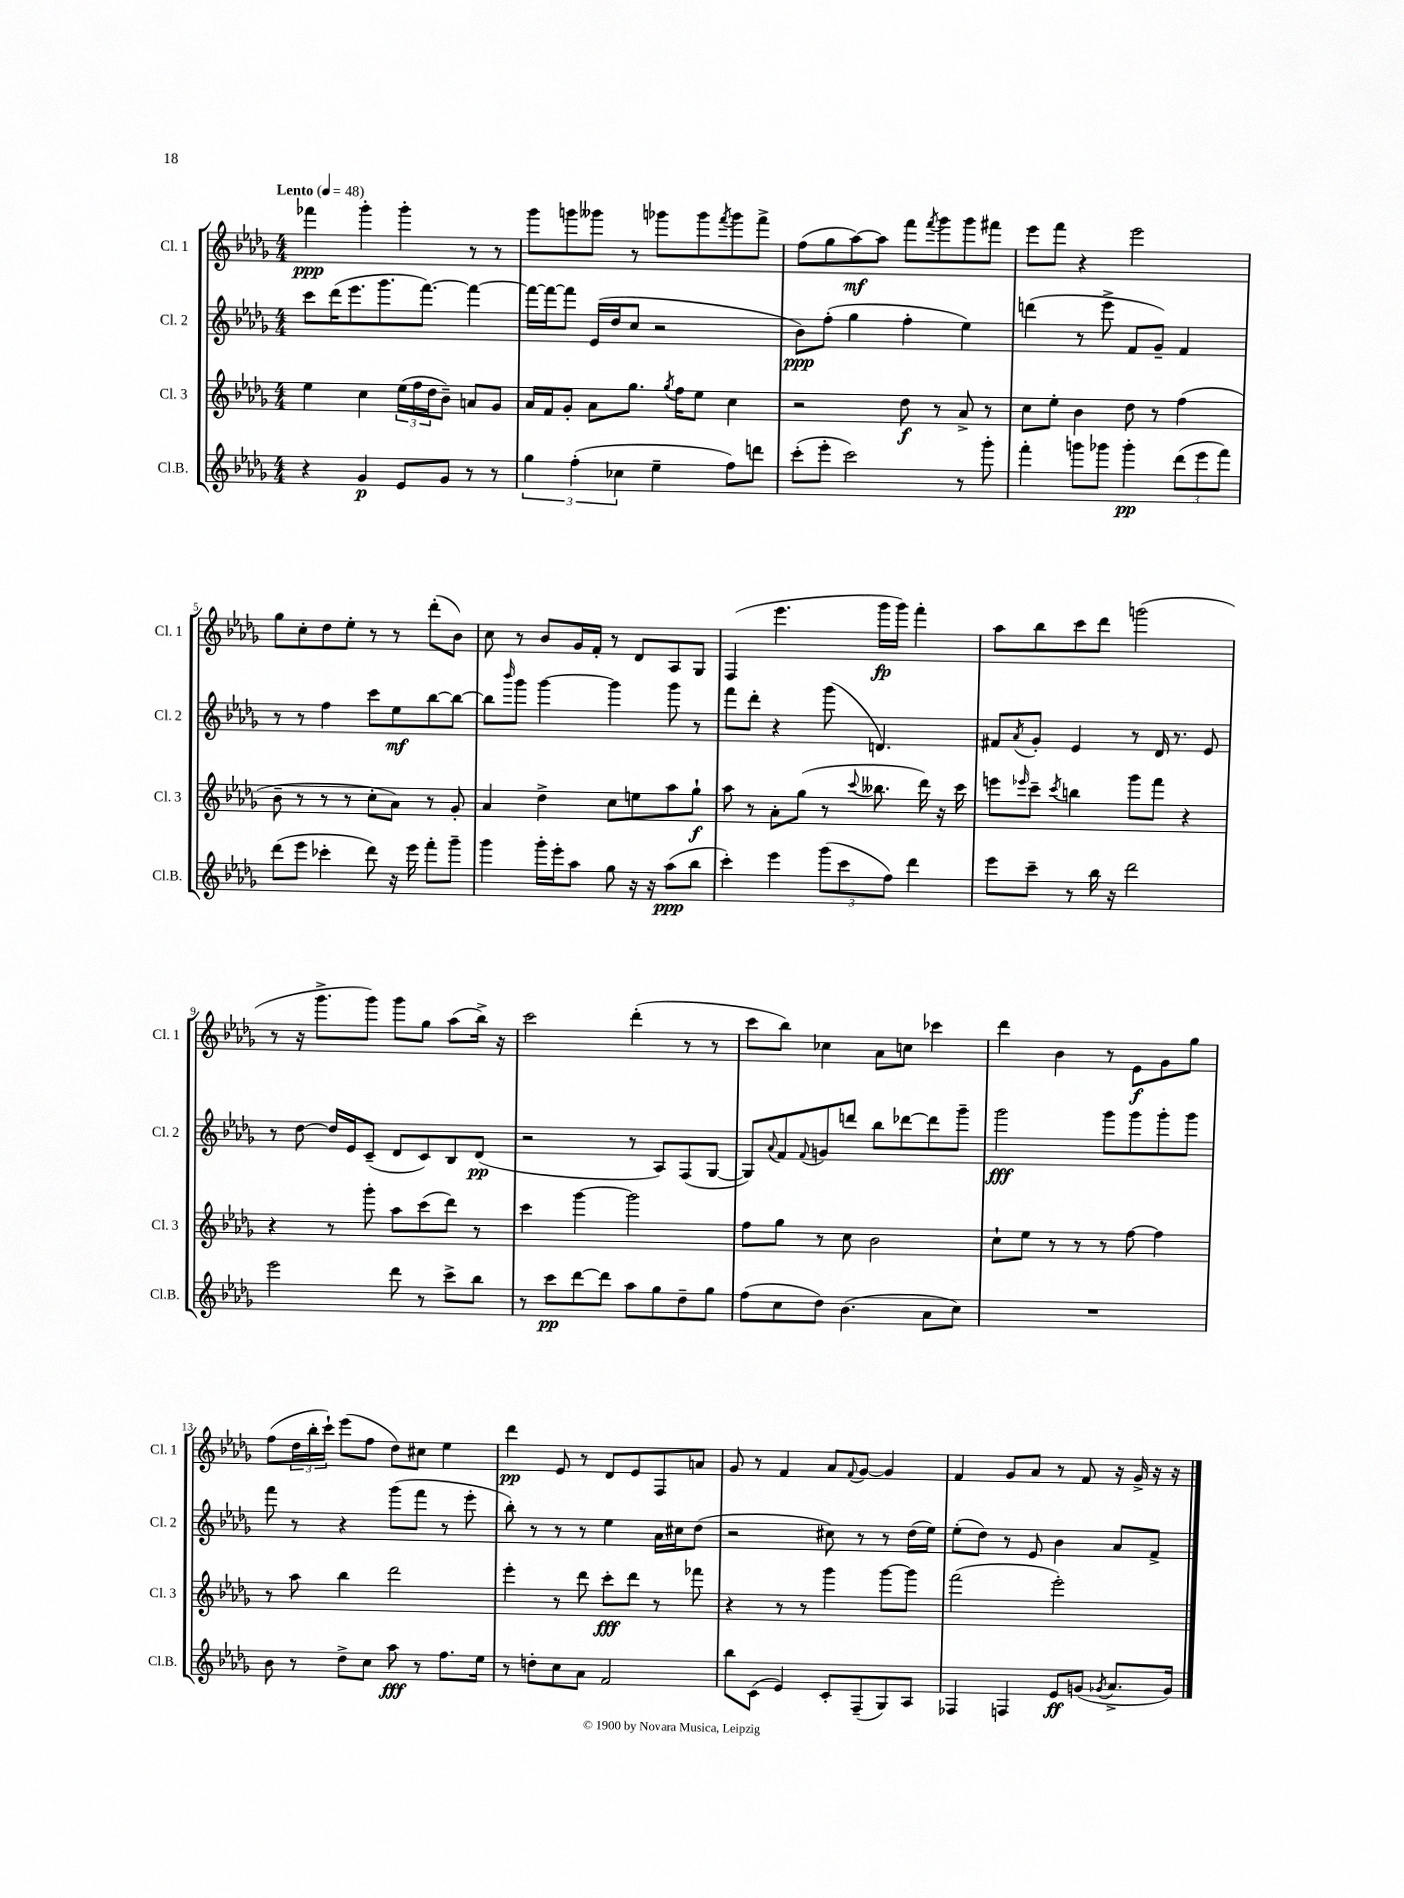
<<
\new StaffGroup <<
\new Staff = "s0" \with { instrumentName = "Cl. 1" shortInstrumentName = "Cl. 1" } {
    \clef treble \key des \major \numericTimeSignature \time 4/4 \tempo "Lento" 4 = 48
    fes'''4\ppp ges'''4-. ges'''4-. r8 r8 |
    ges'''8 g'''8 geses'''8 r8 ges'''8 ges'''8 \acciaccatura { f'''8 } ges'''8 f'''8-> |
    f''8( ges''8 aes''8~\mf) aes''8 f'''8 \acciaccatura { f'''8 } ges'''8 ges'''8 fis'''8 |
    ees'''8 f'''8 r4 ees'''2 |
    ges''8 c''8-. des''8 ees''8-. r8 r8 des'''8-.( bes'8) |
    c''8 r8 bes'8 ges'16 f'16-. r8 des'8 aes8 ges8 |
    f4( ees'''4. ges'''16\fp ges'''16) f'''4-. |
    aes''8 bes''8 c'''8 des'''8 g'''2( |
    r8 r16 ges'''8.-> ges'''8) ges'''8 ges''8 aes''8( bes''16->) r16 |
    c'''2 des'''4-.( r8 r8 |
    c'''8 bes''8) ces''4 aes'8 c''8 ces'''4 |
    des'''4 bes'4 r8 ees'8\f ges'8 ges''8 |
    f''8( \tuplet 3/2 { des''16 bes''16-. c'''16-!) } ees'''8( f''8 des''8) cis''8 ees''4 |
    des'''4\pp ees'8 r8 des'8 ees'8 f8 a'8 |
    ges'8 r8 f'4 aes'8 \appoggiatura { f'8 } ges'8~ ges'4 |
    f'4 ges'8 aes'8 r8 f'8 r16 ges'16-> r16 r16 \bar "|." |
}
\new Staff = "s1" \with { instrumentName = "Cl. 2" shortInstrumentName = "Cl. 2" } {
    \clef treble \key des \major \numericTimeSignature \time 4/4
    c'''8 des'''16( ees'''8. ges'''8. f'''8.~) f'''4~ |
    f'''16~ f'''16~ f'''8 ees'16( des''16 c''8 r2 |
    bes'8\ppp) f''8-.( ges''4 f''4-. ees''4) |
    d'''4( r8 ees'''8-> f'8 ges'8--) f'4 |
    r8 r8 f''4 c'''8 ees''8\mf bes''8~ bes''8~ |
    bes''8 \grace { bes'''16 } ges'''8 ges'''4~ ges'''4 ges'''8 r8 |
    f'''8 des'''8-. r4 ges'''8( d'4.) |
    fis'8 \acciaccatura { aes'8 } ges'8-. ees'4 r8 des'16 r8. ees'8 |
    r8 des''8~ des''16 ees'16 c'8--( des'8 c'8) bes8 des'8\pp( |
    r2 r8 aes8) f8( ges8~ |
    ges8) \appoggiatura { aes'8 } f'8 \appoggiatura { f'8 } g'8 d'''8 bes''8 des'''8~ des'''8 ges'''8-- |
    ges'''2\fff ges'''8 ges'''8 ges'''8-. ges'''8 |
    f'''8 r8 r4 ges'''8( f'''8 r8 ees'''8-. |
    bes''8-.) r8 r8 r8 ees''4 aes'16 cis''16 des''8( |
    r2 cis''8) r8 r8 des''16( ees''16) |
    ees''8-.( des''8) r8 ees'8 bes'4 aes'8 f'8-> \bar "|." |
}
\new Staff = "s2" \with { instrumentName = "Cl. 3" shortInstrumentName = "Cl. 3" } {
    \clef treble \key des \major \numericTimeSignature \time 4/4
    ees''4 c''4 \tuplet 3/2 { ees''16( f''16 des''16 } bes'8--) a'8 ges'8 |
    aes'16 f'16 ges'8-. aes'8 ges''8. \acciaccatura { ges''8 } f''16 ees''8 c''4 |
    r2 des''8\f r8 aes'8-> r8 |
    c''8 ees''8-. bes'4 des''8 r8 f''4( |
    bes'8-- r8 r8 r8 c''8-. aes'8) r8 ges'8-. |
    aes'4 des''4-> c''8 e''8 aes''8 ges''8-!\f |
    aes''8 r8 aes'8-. ges''8( r8 \appoggiatura { c'''8 } beses''8. des'''16) r16 c'''16 |
    e'''8 \grace { ees'''16 } c'''8-- \acciaccatura { c'''8 } b''4 ges'''8 f'''8 r4 |
    r4 r8 ges'''8-. aes''8 c'''8( des'''8) r8 |
    c'''4 ges'''4~ ges'''2 |
    f''8 ges''8 r8 c''8 bes'2 |
    c''8-! ees''8 r8 r8 r8 f''8~ f''4 |
    r8 aes''8 bes''4 des'''2 |
    ees'''4-. r8 des'''8 c'''8-.\fff des'''8 r8 fes'''8 |
    r4 r8 r8 ges'''4 ges'''8~ ges'''8 |
    f'''2( ees'''2-.) \bar "|." |
}
\new Staff = "s3" \with { instrumentName = "Cl.B." shortInstrumentName = "Cl.B." } {
    \clef treble \key des \major \numericTimeSignature \time 4/4
    r4 ges'4\p ees'8 ges'8 r8 r8 |
    \tuplet 3/2 { ges''4 f''4-.( ces''4 } ees''4-- f''8) d'''8 |
    c'''8-.( ees'''8-. c'''2) r8 ges'''8-. |
    f'''4-. g'''8 ges'''8 ges'''4-.\pp \tuplet 3/2 { des'''8( ees'''8 f'''8) } |
    des'''8( ees'''8 ces'''4-. des'''8) r16 ees'''16 f'''8-. ges'''8-- |
    ges'''4 ges'''16-. ees'''16-. aes''8 ges''8 r16 r16 aes''8\ppp( bes''8 |
    c'''4-.) ees'''4 \tuplet 3/2 { ges'''8( c'''8 f''8) } des'''4 |
    ees'''8 c'''8-- r8 bes''16 r16 des'''2 |
    ees'''2 des'''8 r8 c'''8-> bes''8 |
    r8 c'''8\pp des'''8~ des'''8 aes''8 ges''8 des''8-- ges''8 |
    f''8( c''8 des''8) bes'4.( aes'8 c''8) |
    R1 |
    bes'8 r8 des''8-> c''8 aes''8\fff r8 f''8. ees''16 |
    r8 d''8-. c''8 aes'8 f'2 |
    bes''8 c'8( ees'4) c'8-. f8--( ges8) aes8 |
    fes4 f4 ees'8\ff g'8( \acciaccatura { ges'8 } aes'8.-> ges'16) \bar "|." |
}
>>
>>
